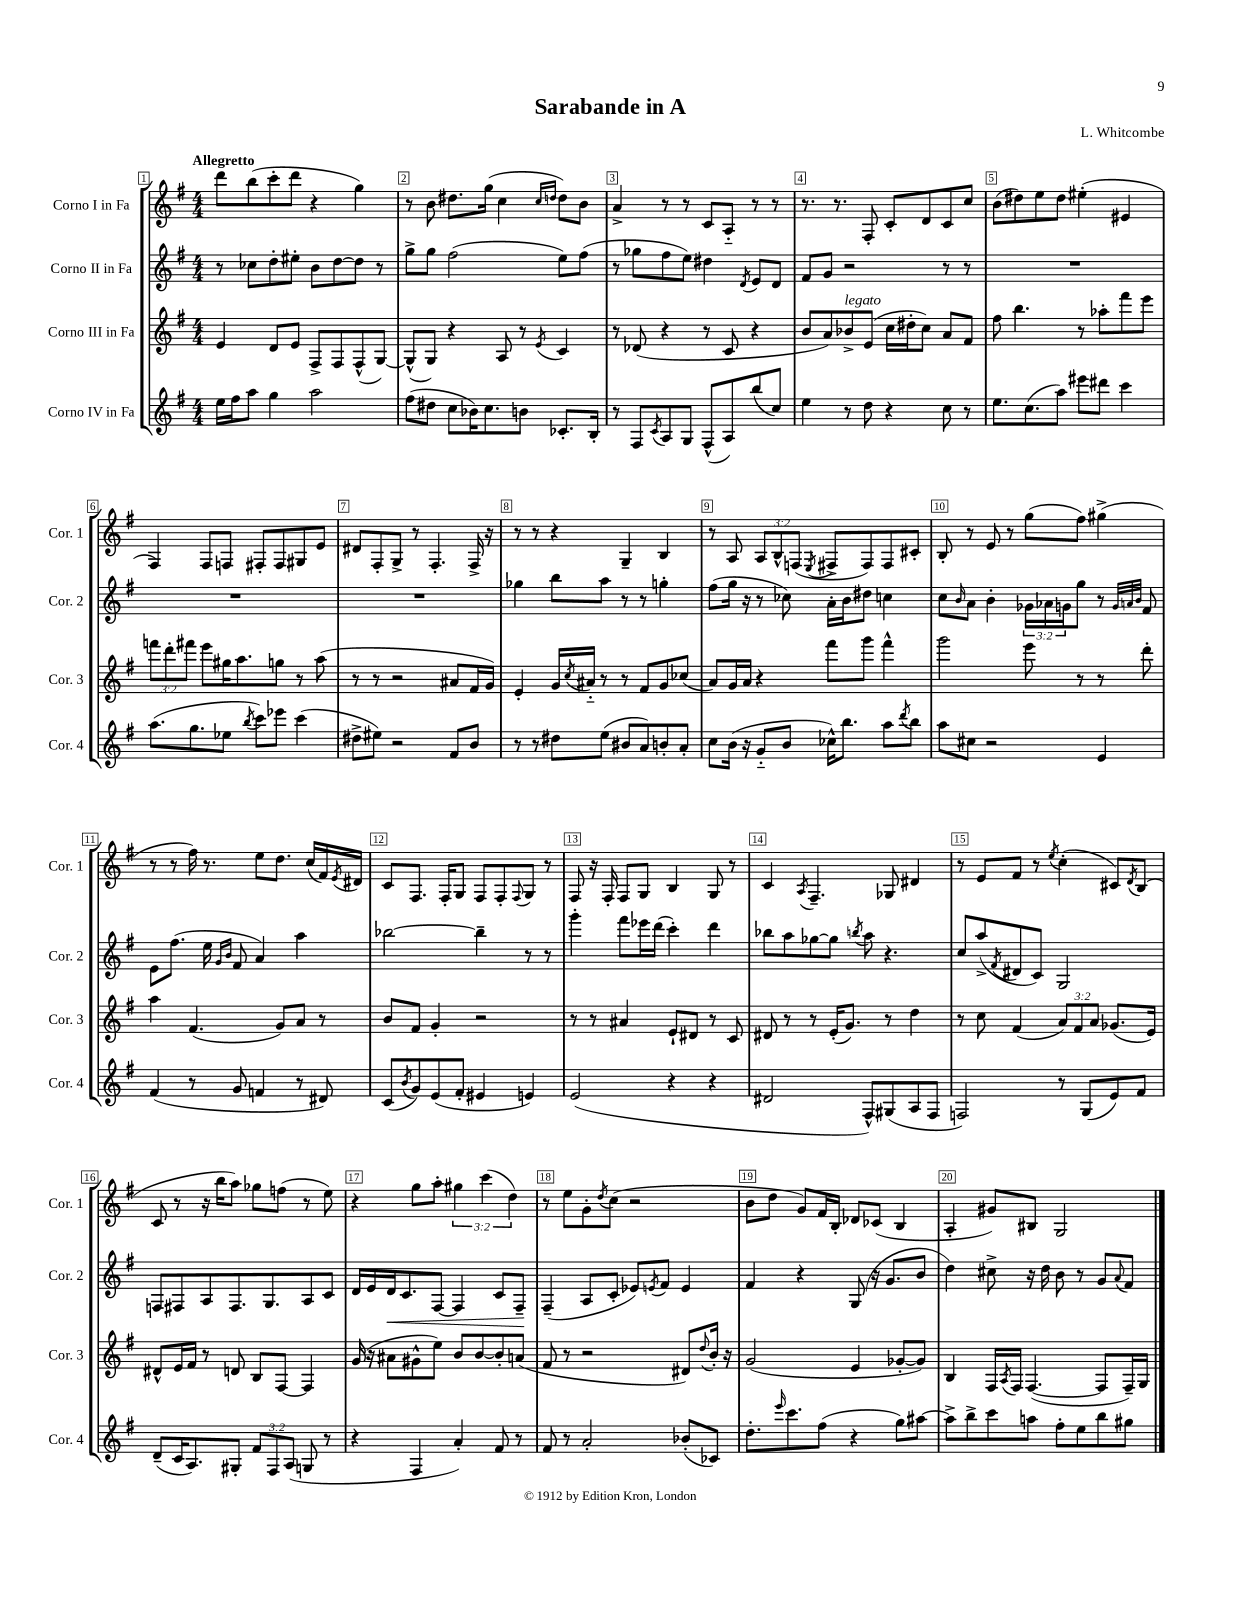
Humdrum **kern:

**kern	**kern	**kern	**kern
*staff4	*staff3	*staff2	*staff1
*clefG2	*clefG2	*clefG2	*clefG2
*k[f#]	*k[f#]	*k[f#]	*k[f#]
*M4/4	*M4/4	*M4/4	*M4/4
16ee	4e	8r	8ddd
16ff#	.	.	.
8aa	.	8cc-	(8bb
4gg	8d	8dd'	8ccc'
.	8e	8ee#'	8ddd
2aa	8F#^	8b	4r
.	8F#	[8dd	.
.	(8F#^^	8dd]	4gg)
.	[8G)	8r	.
=	=	=	=
(8ff#	(8G^^]	8gg^	8r
8dd#	8G)	8gg	8b
8cc	4r	(2ff#	8.dd#
16b-)	.	.	.
8.cc	.	.	(16gg
.	8A	.	4cc
8b	8r	.	.
.	.	.	16qqcc
.	8qe	.	16qqdd
8.c-'	4c	8ee)	8dd)
.	.	(8ff#	8b
16B'	.	.	.
=	=	=	=
8r	8r	8r	4a^
8F#	(8d-	8gg-	.
8qc	.	.	.
8A	4r	8ff#	8r
8G	.	8ee)	8r
(8F#^^	8r	4dd#	8c
8A)	8c	.	8A'~
.	.	8qd	.
(8bb	4r	8e	8r
8cc)	.	8d	8r
=	=	=	=
4ee	8b	8f#	8.r
.	8a)	8g	.
.	.	.	8.r
8r	8b-^	2r	.
8dd	(8e	.	8F#'
4r	16cc	.	8c'
.	16dd#'	.	.
.	8cc)	.	8d
8cc	8a	8r	8c
8r	8f#	8r	8cc
=	=	=	=
8.ee	8ff#	1r	(8b
.	4.bb	.	8dd#)
(8.cc	.	.	.
.	.	.	8ee
8aa)	.	.	8dd#
8eee#	8r	.	(4ee#'
8ddd#	8aa-'	.	.
4ccc	8fff#	.	4e#
.	8eee	.	.
=	=	=	=
(8.aa	12fff	1r	4F#)
.	12ddd'	.	.
.	12fff#	.	.
8.gg	.	.	.
.	8eee	.	8F#
8ee-	16gg#	.	8F
.	8.aa	.	.
8qbb	.	.	.
8ccc)	.	.	8F#'
8eee-	8gg	.	8F#
(4ccc	8r	.	8G#
.	(8aa	.	8e
=	=	=	=
8dd#^	8r	1r	8d#
8ee#)	8r	.	8F#'
2r	2r	.	8G^
.	.	.	8r
.	.	.	4.F#'
8f#	8a#	.	.
8b	16f#	.	16F#^
.	16g)	.	16r
=	=	=	=
8r	4e'	4gg-	8r
8r	.	.	8r
8dd#	16g	8bb	4r
.	8qcc	.	.
.	16a#'~	.	.
(8ee	8r	8aa	.
8b#	8r	8r	4G~
8a)	8f#	8r	.
8b'	8g	4gg'	4B
8a'	(8cc-	.	.
=	=	=	=
8cc	8a)	(8ff#	8r
(16b	16g	16gg	8A
16r	16a	16r	.
8g'~	4r	8r	12A
.	.	.	12B^^
8b	.	8cc-)	.
.	.	.	(12F
.	.	.	8qE
16cc-^^)	8fff#	16a'	8F#^
8.bb	.	16b	.
.	8ggg	8dd#	8F#)
8aa	4fff#^^	4cc	8F#
8qddd	.	.	.
8bb	.	.	8c#'
=	=	=	=
8aa	2ggg	8cc	8B'
.	.	16qqb	.
8cc#	.	8a	8r
2r	.	4b'	8e
.	.	.	8r
.	8eee	24g-	(8gg
.	.	24a-	.
.	.	24g	.
.	8r	8gg	8ff#)
4e	8r	8r	(4gg#^
.	.	32qqg	.
.	.	32qqa	.
.	.	32qqb	.
.	8ddd'	8f#	.
=	=	=	=
(4f#	4aa	8e	8r
.	.	(8.ff#	8r
8r	(4.f#	.	16ff#)
.	.	16ee	8.r
.	.	16qqg	.
.	.	16qqb	.
8g	.	8f#	.
4f	.	4a)	8ee
.	8g)	.	8.dd
8r	8a	4aa	.
.	.	.	(16cc
8d#)	8r	.	16f#)
.	.	.	8qe
.	.	.	16d#
=	=	=	=
(8c	8b	[2bb-	8c
8qb	.	.	.
8g)	8f#	.	8.F#
(8e	4g'	.	.
.	.	.	16F#'
8f#'	.	.	8G
4e#	2r	4bb-~]	8F#
.	.	.	8F#'
.	.	.	8qqF#
4e)	.	8r	8G
.	.	8r	8r
=	=	=	=
(2e	8r	4ggg'	8F#
.	8r	.	16r
.	.	.	16F#'
.	4a#	8fff#	8F#
.	.	16eee-	8G
.	.	(16ddd	.
4r	8e`	4ccc')	4B
.	8d#	.	.
4r	8r	4ddd	8G
.	8c	.	8r
=	=	=	=
2d#	8d#	8bb-	4c
.	8r	8aa	.
.	.	.	8qA
.	8r	[8gg-	4.F#~
.	(16e'	8gg-]	.
.	8.g)	.	.
.	.	8qbb	.
8F#^^)	.	8aa	.
(8G#	8r	4.r	8G-
8A	4dd	.	4d#
8F#	.	.	.
=	=	=	=
2F)	8r	8cc	8r
.	8cc	(8aa^	8e
.	.	8qf#	.
.	(4f#	8d#	8f#
.	.	8c)	8r
.	.	.	8qee
8r	12a)	2G	(4cc'
.	12f#	.	.
(8G	.	.	.
.	12a	.	.
8e)	(8.g-	.	8c#)
.	.	.	8qd
8f#	.	.	(8B
.	16e)	.	.
=	=	=	=
(8d~	8d#^^	8F	8c
16c	16e	8F#	8r
8.A)	16f#	.	.
.	8r	8A	16r
.	.	.	16bb
8G#'	8d	8.F#	8aa)
12f#	8B	.	8gg-
.	.	8.G	.
12F#	.	.	.
.	[8F#	.	(8ff
(12A	.	.	.
8G	4F#]	8A	8r
8r	.	8c	8ee)
=	=	=	=
4r	(16g	16d	4r
.	16r	16e	.
.	8a#	16d	.
.	.	8.c	.
4F#	8g#^^	.	8gg
.	8ee)	[8F#	8aa'
4a')	8b	4F#]	6gg#
.	[8b	.	.
.	.	.	(6ccc
8f#	8b']	8c	.
.	.	.	6dd)
8r	(8a	8F#~	.
=	=	=	=
8f#	8f#	(4F#~	8r
8r	8r	.	8ee
2a'	2r	8A	8g'
.	.	.	8qdd
.	.	8c'	(8cc
.	.	8e-)	2r
.	.	8qe	.
.	.	8f#	.
(8b-'	8d#)	4e	.
.	8qqdd	.	.
8c-)	16b'	.	.
.	16r	.	.
=	=	=	=
8.dd'	(2g	4f#	8b
.	.	.	8dd
16qqeee	.	.	.
8.ccc	.	.	.
.	.	4r	8g)
(8ff#	.	.	16f#
.	.	.	16B'
4r	4e	(8G	8d-
.	.	16r	(8c-
.	.	8.g	.
8gg)	[8g-'	.	4B
[8aa#	8g-])	8b	.
=	=	=	=
8aa#^]	4B	4dd)	4A'
8bb^	.	.	.
8ccc	16F#	8cc#^	8g#)
.	8qA	.	.
.	16F#	.	.
8aa	([4.F#	16r	8B#
.	.	16dd	.
8ff#'	.	8b	2G
8ee	.	8r	.
8bb	8F#]	8g	.
.	.	8qqa	.
8gg#	16F#~)	8f#	.
.	16G	.	.
==	==	==	==
*-	*-	*-	*-
